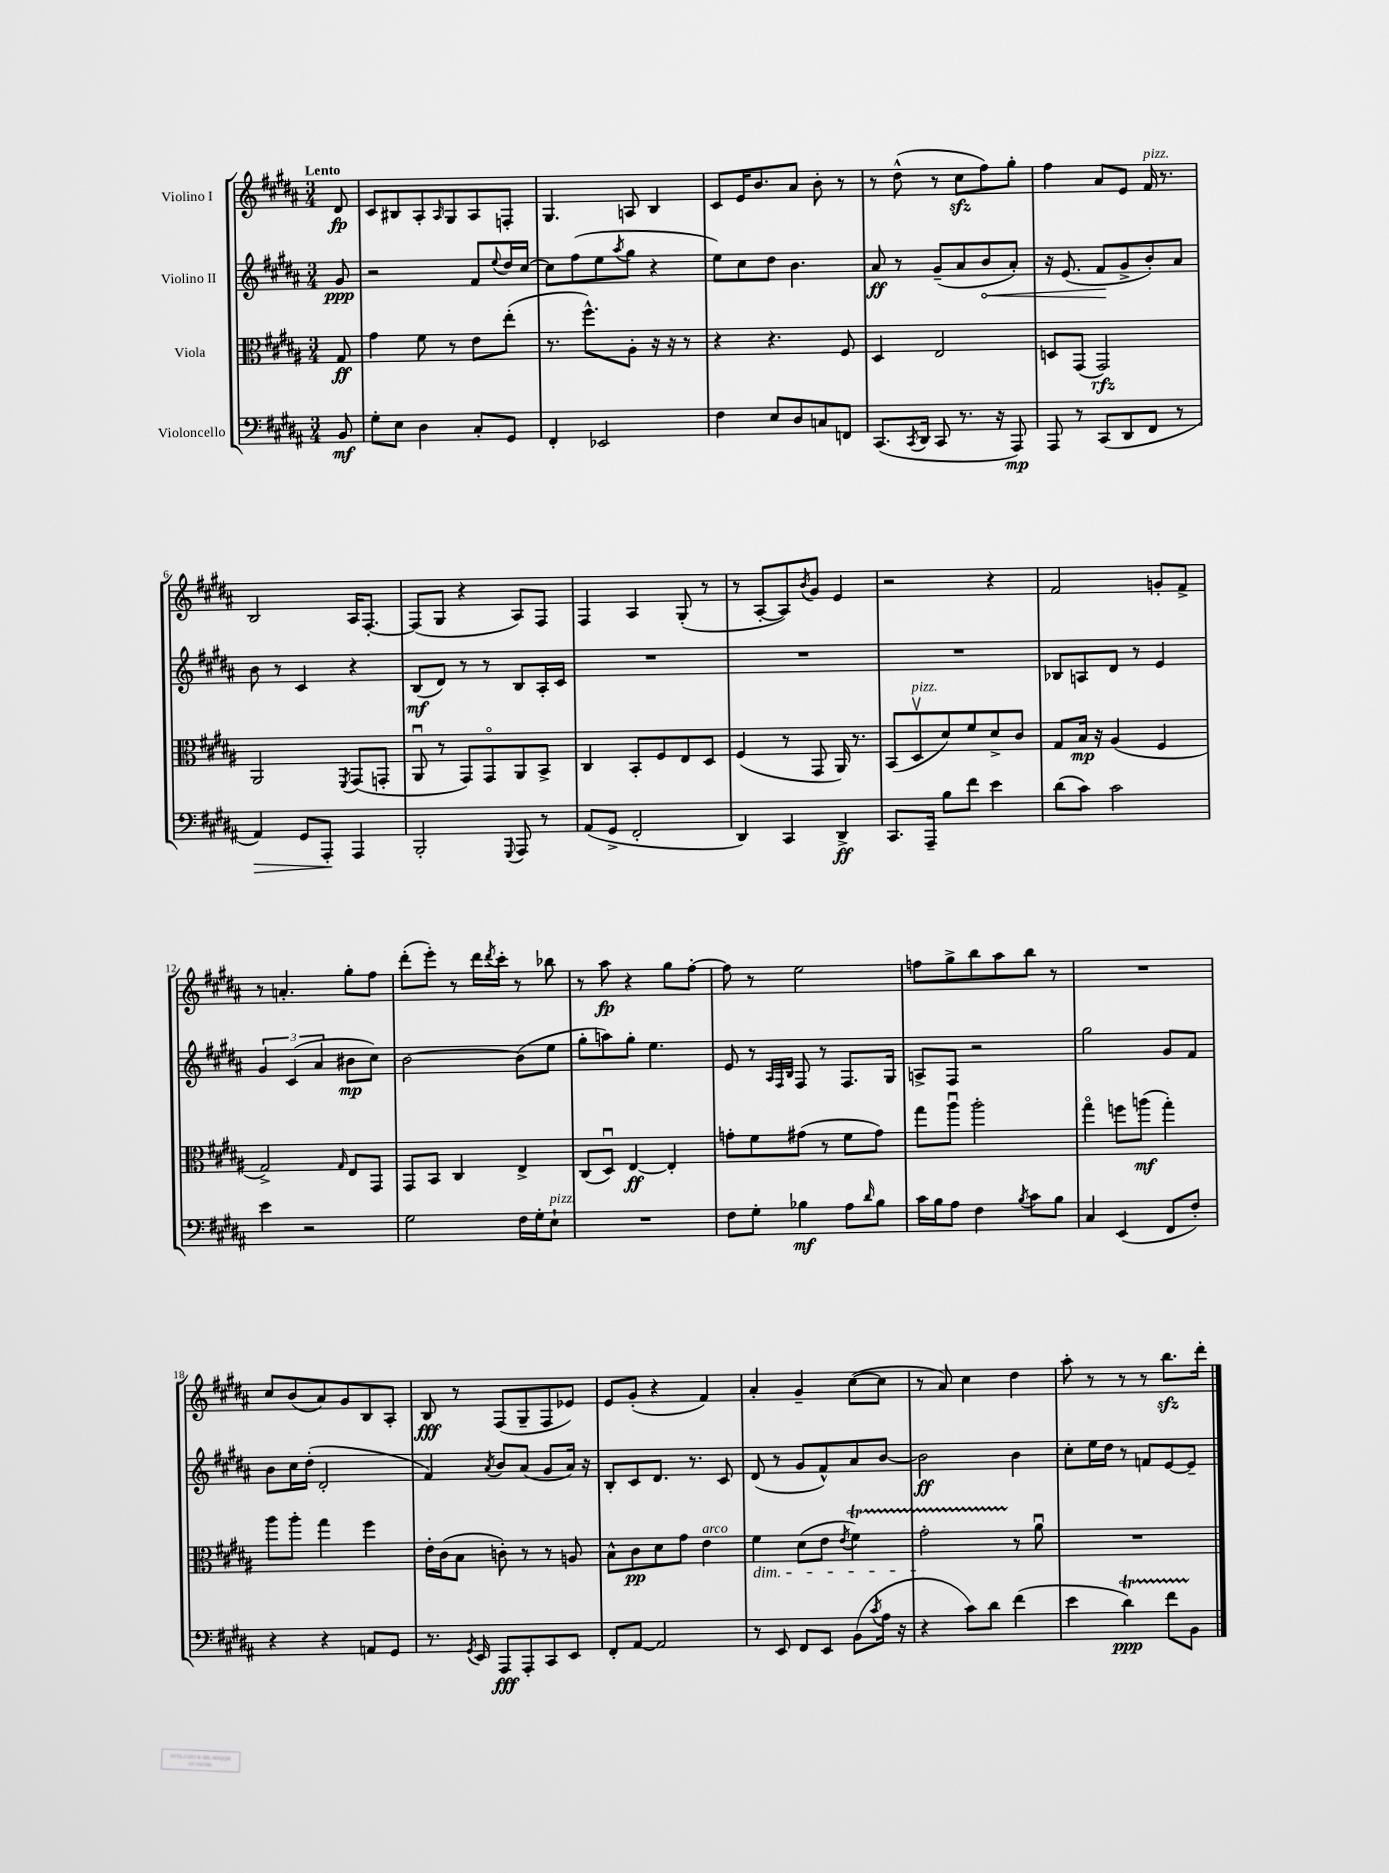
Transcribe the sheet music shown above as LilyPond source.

<<
\new StaffGroup <<
\new Staff = "s0" \with { instrumentName = "Violino I" } {
    \clef treble \key b \major \numericTimeSignature \time 3/4 \partial 8 \tempo "Lento"
    dis'8\fp |
    cis'8 bis8 ais8-. \grace { ais16 } gis8 ais8 f8-. |
    gis4. a8 b4 |
    cis'8 e'16 b'8. ais'8 b'8-. r8 |
    r8 dis''8-^( r8 cis''8\sfz fis''8) gis''8-. |
    fis''4 ais'8 e'8 fis'16^\markup { \italic "pizz." } r8. |
    b2 ais16 fis8.~-. |
    fis8( gis8 r4 ais8) fis8 |
    fis4 ais4 gis8-.( r8 |
    r8 ais8~-. ais8) \acciaccatura { b'8 } gis'8 e'4 |
    r2 r4 |
    fis'2 g'8-. fis'8-> |
    r8 a'4.-. gis''8-. fis''8 |
    dis'''8-.( e'''8-.) r8 dis'''16 \acciaccatura { dis'''8 } cis'''16-. r8 bes''8 |
    r8 ais''8\fp r4 gis''8 fis''8~-. |
    fis''8 r8 e''2 |
    f''8 gis''8-> b''8 ais''8 b''8 r8 |
    R2. |
    cis''8 b'8( ais'8) gis'8 b8 ais8-. |
    b8\fff r8 fis8( gis8-- fis8 ees'8) |
    e'8 gis'8-.( r4 fis'4) |
    ais'4-. gis'4-- cis''8~( cis''8 |
    r8 ais'8) cis''4 dis''4 |
    ais''8-. r8 r8 r8 b''8.\sfz dis'''16-. \bar "|." |
}
\new Staff = "s1" \with { instrumentName = "Violino II" } {
    \clef treble \key b \major \numericTimeSignature \time 3/4 \partial 8
    gis'8\ppp |
    r2 fis'8 \appoggiatura { e''8 } dis''16 cis''16~ |
    cis''8 fis''8( e''8 \acciaccatura { ais''8 } gis''8 r4 |
    e''8) cis''8 dis''8 b'4. |
    ais'8\ff r8 gis'8--( ais'8 \once \override Hairpin.circled-tip = ##t b'8\< ais'8-.) |
    r16 e'8.( fis'8\! gis'8-> b'8-.) ais'8 |
    b'8 r8 cis'4 r4 |
    b8\mf( dis'8) r8 r8 b8 ais16-. cis'16 |
    R2. |
    R2. |
    R2. |
    bes8 a8 dis'8 r8 e'4 |
    \tuplet 3/2 { gis'4 cis'4( ais'4 } bis'8\mp cis''8) |
    b'2~ b'8( e''8 |
    gis''8-. a''8) gis''8-. e''4. |
    e'8 r8 \grace { ais32 fis32 b32 } fis8 r8 fis8. gis16 |
    a8-> fis8 r2 |
    gis''2 gis'8 fis'8 |
    b'8 cis''16 dis''16-.( dis'2-. |
    fis'4) \acciaccatura { ais'8 } b'8 ais'8( gis'8 ais'16) r16 |
    b8-. cis'8 dis'8. r8. cis'8 |
    dis'8( r8 gis'8 fis'8-^) ais'8 b'8~ |
    b'2\ff b'4 |
    cis''8-. e''16 dis''16 r8 f'8 e'8~ e'8-- \bar "|." |
}
\new Staff = "s2" \with { instrumentName = "Viola" } {
    \clef alto \key b \major \numericTimeSignature \time 3/4 \partial 8
    gis8\ff |
    gis'4 fis'8 r8 e'8 e''8-.( |
    r8. fis''8.-^) ais8-. r16 r16 r8 |
    r4 r4. fis8 |
    dis4 e2 |
    d8 gis,8( gis,2\rfz) |
    ais,2 \acciaccatura { fis,8 } gis,8( g,8-. |
    ais,8\downbow r8 gis,8) gis,8\flageolet ais,8 b,8-> |
    cis4 b,8-. fis8 e8 dis8 |
    fis4( r8 gis,8 ais,16) r8. |
    b,8( dis8\upbow^\markup { \italic "pizz." } dis'8) fis'8 dis'8-> cis'8 |
    gis8 b16\mp r16 ais4( fis4 |
    gis2->) \grace { gis16 } e8 gis,8 |
    gis,8 b,8 cis4 e4-> |
    cis8( dis8\downbow) e4~\ff e4-. |
    g'8-. fis'8 gis'8( r8 fis'8 gis'8) |
    gis''8 ais''8\downbow ais''2-. |
    gis''4\flageolet f''8 a''8\mf( gis''4-.) |
    ais''8 ais''8-. gis''4 fis''4 |
    e'16-. cis'16( b8 c'8-.) r8 r8 a8 |
    b8-^ cis'8\pp dis'8 gis'8 e'4^\markup { \italic "arco" } |
    fis'4\dim dis'8( e'8 \acciaccatura { e'8 } fis'4\startTrillSpan) |
    gis'2-.\! r8\stopTrillSpan ais'8\downbow |
    R2. \bar "|." |
}
\new Staff = "s3" \with { instrumentName = "Violoncello" } {
    \clef bass \key b \major \numericTimeSignature \time 3/4 \partial 8
    b,8\mf |
    gis8-. e8 dis4 cis8-. gis,8 |
    fis,4-. ees,2 |
    fis4 e8 dis8 c8 f,8 |
    cis,8.( \acciaccatura { cis,8 } dis,16 cis,8 r8. r16 ais,,8\mp) |
    ais,,8 r8 cis,8( dis,8 fis,8 r8 |
    ais,4\>) gis,8 ais,,8-.\! ais,,4 |
    b,,2-. \appoggiatura { gis,,8 } ais,,8 r8 |
    ais,8( gis,8-> fis,2-. |
    dis,4) cis,4 dis,4->\ff |
    cis,8. ais,,16-- b8 fis'8 e'4 |
    dis'8( cis'8) cis'2 |
    e'4 r2 |
    gis2 fis16 gis16-. e8-!^\markup { \italic "pizz." } |
    R2. |
    fis8 gis8-. bes4\mf ais8 \grace { dis'16 } bes8 |
    cis'16 b16 ais8 fis4 \acciaccatura { b8 } cis'8 b8 |
    cis4 e,4( fis,8 fis8-.) |
    r4 r4 a,8 gis,8 |
    r8. \acciaccatura { gis,8 } e,16 ais,,8\fff ais,,8-. cis,8 e,8 |
    fis,8-. ais,8~ ais,2 |
    r8 e,8 fis,8 e,8 b,8( \acciaccatura { cis'8 } ais16 r16 |
    r4 cis'8) dis'8 fis'4( |
    e'4 dis'4\startTrillSpan\ppp) fis'8 b,8\stopTrillSpan \bar "|." |
}
>>
>>
